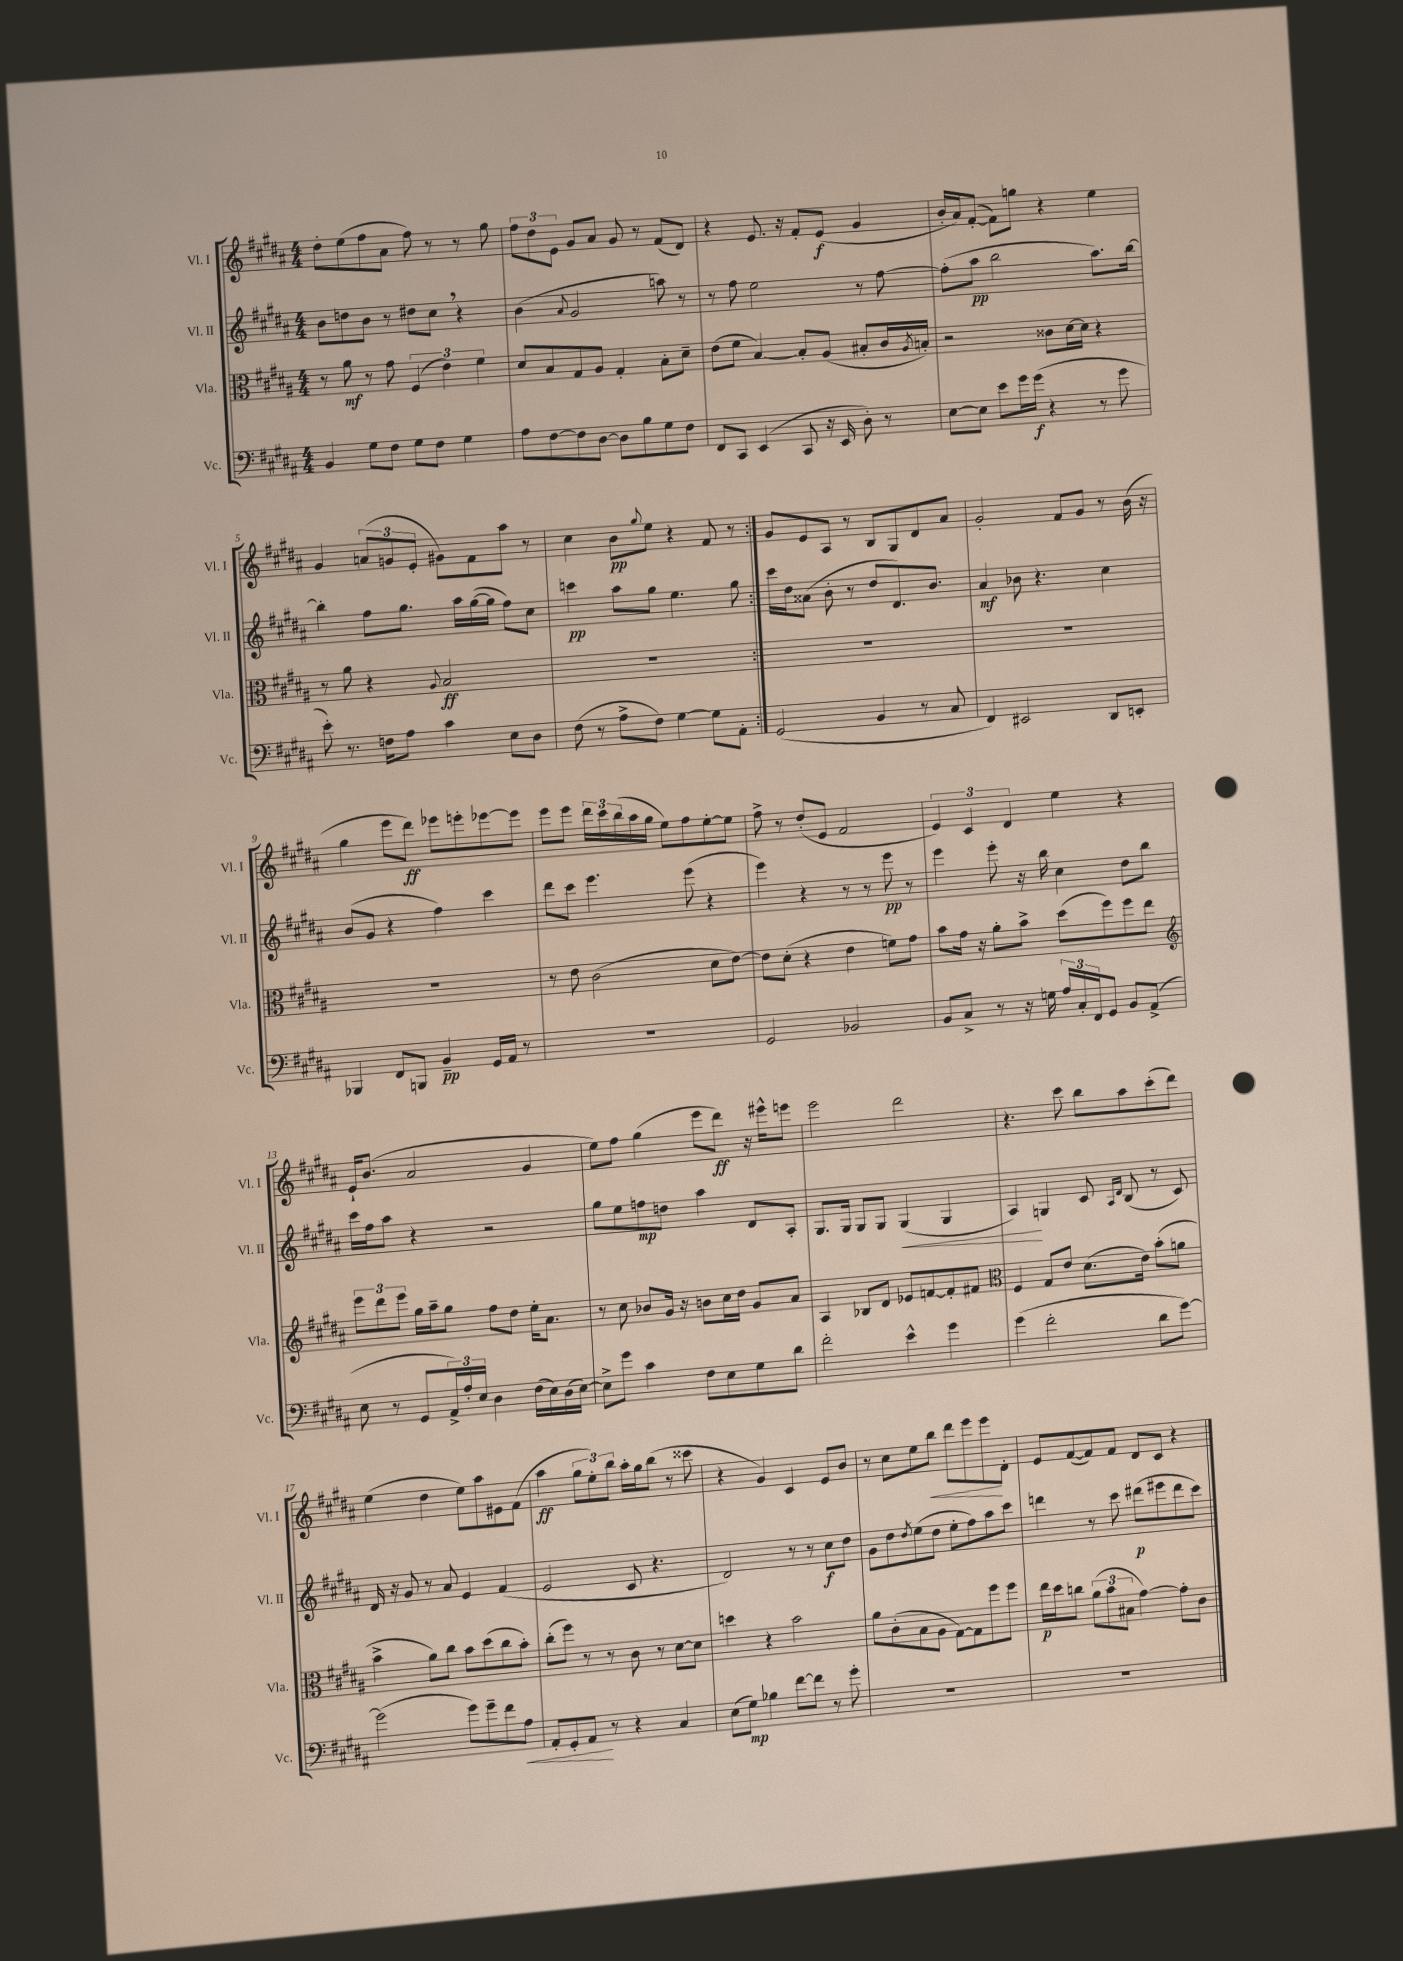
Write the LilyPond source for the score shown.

<<
\new StaffGroup <<
\new Staff = "s0" \with { instrumentName = "Vl. I" shortInstrumentName = "Vl. I" } {
    \clef treble \key b \major \numericTimeSignature \time 4/4
    \repeat volta 2 { dis''8-. e''8( fis''8 ais'8 fis''8) r8 r8 gis''8 |
    \tuplet 3/2 { fis''8 dis''8 e'8 } gis'8 ais'8 gis'8 r8 fis'8( dis'8) |
    r4 e'8. r16 fis'8-. e'8\f( gis'4 |
    b'16-. ais'16) fis'8~-.( fis'8) g''8 r4 e''4 |
    gis'4 \tuplet 3/2 { a'8( g'8 e'8-. } gis'8) fis'8 ais''8 r8 |
    cis''4 b'8\pp \appoggiatura { gis''8 } e''8 r4 fis'8 r8 | }
    gis'8 e'8 ais8 r8 b8 gis8 dis'8 ais'8 |
    gis'2-. fis'8 gis'8 r8 b'16( r16 |
    gis''4 e'''8 dis'''8\ff) ees'''8 e'''8-. ees'''8~ ees'''8 |
    e'''8 e'''8 \tuplet 3/2 { dis'''16 cis'''16 b''16( } ais''16 gis''16 e''8) fis''8 e''8~-. e''8 |
    fis''8-> r8 dis''8-.( e'8 fis'2 |
    \tuplet 3/2 { e'4) cis'4 dis'4 } e''4 r4 |
    e'16-! b'8.( ais'2 gis'4 |
    e''8) fis''8 gis''4( e'''8 dis'''8\ff) r16 eis'''16-^ e'''8 |
    e'''2 dis'''2 |
    r4. cis'''8 b''8 ais''8 cis'''8-.( dis'''8) |
    e''4( dis''4 e''8) ais''8 eis'8 fis'8( |
    ais''4\ff \tuplet 3/2 { gis''8 e''8-.) b''8 } ais''16-. gis''16 b''8( r8 cisis'''8 |
    r4 gis'4) cis'4 e'8 b'8 |
    r8 cis''8 e''8 b''8\< dis'''8 e'''8 e'''8\! dis'8-. |
    e'8 fis'8~( fis'8) fis'8 dis'8 cis'8 r4 \bar "|." |
}
\new Staff = "s1" \with { instrumentName = "Vl. II" shortInstrumentName = "Vl. II" } {
    \clef treble \key b \major \numericTimeSignature \time 4/4
    \repeat volta 2 { b'8 d''8 b'8 r8 dis''8 cis''8 \breathe r4 |
    b'4( \appoggiatura { ais'8 } gis'2 a''8) r8 |
    r8 fis''8 e''2 r8 fis''8~ |
    fis''8-.( ais''8\pp b''2 ais''8.) b''16~ |
    b''4-. fis''8 gis''8. ais''16 gis''16~( gis''16 fis''8) cis''8 |
    c'''4\pp ais''8 gis''8 e''4. gis''8 | }
    cis'''16 dis''16 aisis'8( b'8-. r8 dis''8 dis'8.) b'8. |
    ais'4\mf bes'8 r4. cis''4 |
    b'8( gis'8 r4 fis''4) cis'''4 |
    dis'''8 cis'''8 e'''4. e'''8( r4 |
    e'''4) r4 r8 r8 e'''8\pp r8 |
    e'''4 e'''8-. r16 b''16 cis''4 dis''8 b''8 |
    cis'''16 fis''16 ais''8 r4 r2 |
    gis''8 e''8 f''8\mp d''8 ais''4 dis'8 ais8-. |
    gis8. gis16 gis8 gis8 gis4\<( gis4 |
    ais4\!) g4 cis'8 \grace { ais16 dis'16 } b8( r8 cis'8) |
    dis'16 r16 gis'8 r8 ais'8 e'4 fis'4( |
    e'2 cis'8 r4. |
    dis'2) r8 r8 cis''8\f dis''8 |
    gis'8 dis''8 \acciaccatura { dis''8 } e''8( dis''8 e''8-. fis''8) ais''8 cis'''8 |
    d'''4 r8 cis'''8 dis'''8\p( eis'''8 dis'''8 cis'''8) \bar "|." |
}
\new Staff = "s2" \with { instrumentName = "Vla." shortInstrumentName = "Vla." } {
    \clef alto \key b \major \numericTimeSignature \time 4/4
    \repeat volta 2 { r8 ais'8\mf r8 gis'8 \tuplet 3/2 { fis4( e'4) fis'4 } |
    dis'8 b8 gis8 ais8 gis4-. b8-. dis'8-- |
    e'8( fis'8 b4~) b8-. ais8( bis8-. cis'16 \acciaccatura { ais8 } b16-.) |
    r2 cisis'8 dis'16~ dis'16 r4 |
    r8 ais'8 r4 \appoggiatura { ais8 } b2\ff |
    R1 | }
    R1 |
    R1 |
    R1 |
    r8 e'8 cis'2( dis'8 e'8~) |
    e'8 dis'8-.( r4 e'4 f'8) gis'8 |
    b'8 gis'16 r16 ais'8-. b'8-> dis''8( fis''8) fis''8 e''8 |
    \clef treble \tuplet 3/2 { e'''8 dis'''8 e'''8 } gis''16 ais''16-- gis''8 fis''8 dis''8 e''16-. ais'8. |
    r8 cis''8 bes'8 gis'16 r16 b'8 cis''16 dis''16 gis'8 ais'8 |
    ais4 bes8 dis'8 ees'8 f'8~ f'8-. fis'8 |
    \clef alto fis4 gis8 e'8 dis'8.( e'16) b'8-.( a'8 |
    b'4-> ais'8) cis''8 b'8 dis''8( cis''8 b'8-.) |
    cis''8-.( fis''8) r8 r8 cis'8 r8 dis'8~ dis'8 |
    d''4 r4 b'2 |
    ais'8 cis'8-.( b8 ais8 gis8~) gis8 fis''8 fis''8 |
    e''16\p dis''16 c''8 \tuplet 3/2 { ais'8( b'8 bis8 } gis'4~) gis'8-. cis'8 \bar "|." |
}
\new Staff = "s3" \with { instrumentName = "Vc." shortInstrumentName = "Vc." } {
    \clef bass \key b \major \numericTimeSignature \time 4/4
    \repeat volta 2 { b,4 gis8 fis8 gis8 fis8 gis4 |
    ais8 fis8~ fis8 dis8~ dis8 b8 gis8 fis8 |
    fis,8 cis,8 e,4( cis,8 r16 e,16 dis8-.) r8 |
    e8~ e8 e'8 gis'16 gis'16\f( r4 r8 gis'8 |
    e'8-.) r8. f16 ais8 cis'4 e8 dis8 |
    fis8( r8 ais8-> fis8) gis4~ gis8 ais,8-. | }
    gis,2( b,4 r8 cis8 |
    fis,4) eis,2 dis,8 e,8-. |
    bes,,4 fis,8 b,,8 b,4--\pp gis,16 ais,16 r8 |
    r1 |
    gis,2 bes,2 |
    b,8 cis8-> r8 r16 g16 \tuplet 3/2 { ais16 cis16-. fis,16 } gis,8 b,8 ais,8->( |
    e8 r8 gis,8 \tuplet 3/2 { ais,16->) ais16-. e16 } dis4 fis16( e16) dis16( e16~) |
    e8-> gis'8 cis'4 fis8 e8 gis8 dis'8 |
    fis'2-. e'4-^ gis'4 |
    gis'4( fis'2-. dis'8 gis'8~) |
    gis'2( gis'8) gis'8-- fis'8 ais8\< |
    ais,8-. gis,8-. ais,8\! r8 r4 cis4 |
    e8( gis8\mp) bes4 fis'8~ fis'8 r8 gis'8-. |
    R1 |
    R1 \bar "|." |
}
>>
>>
